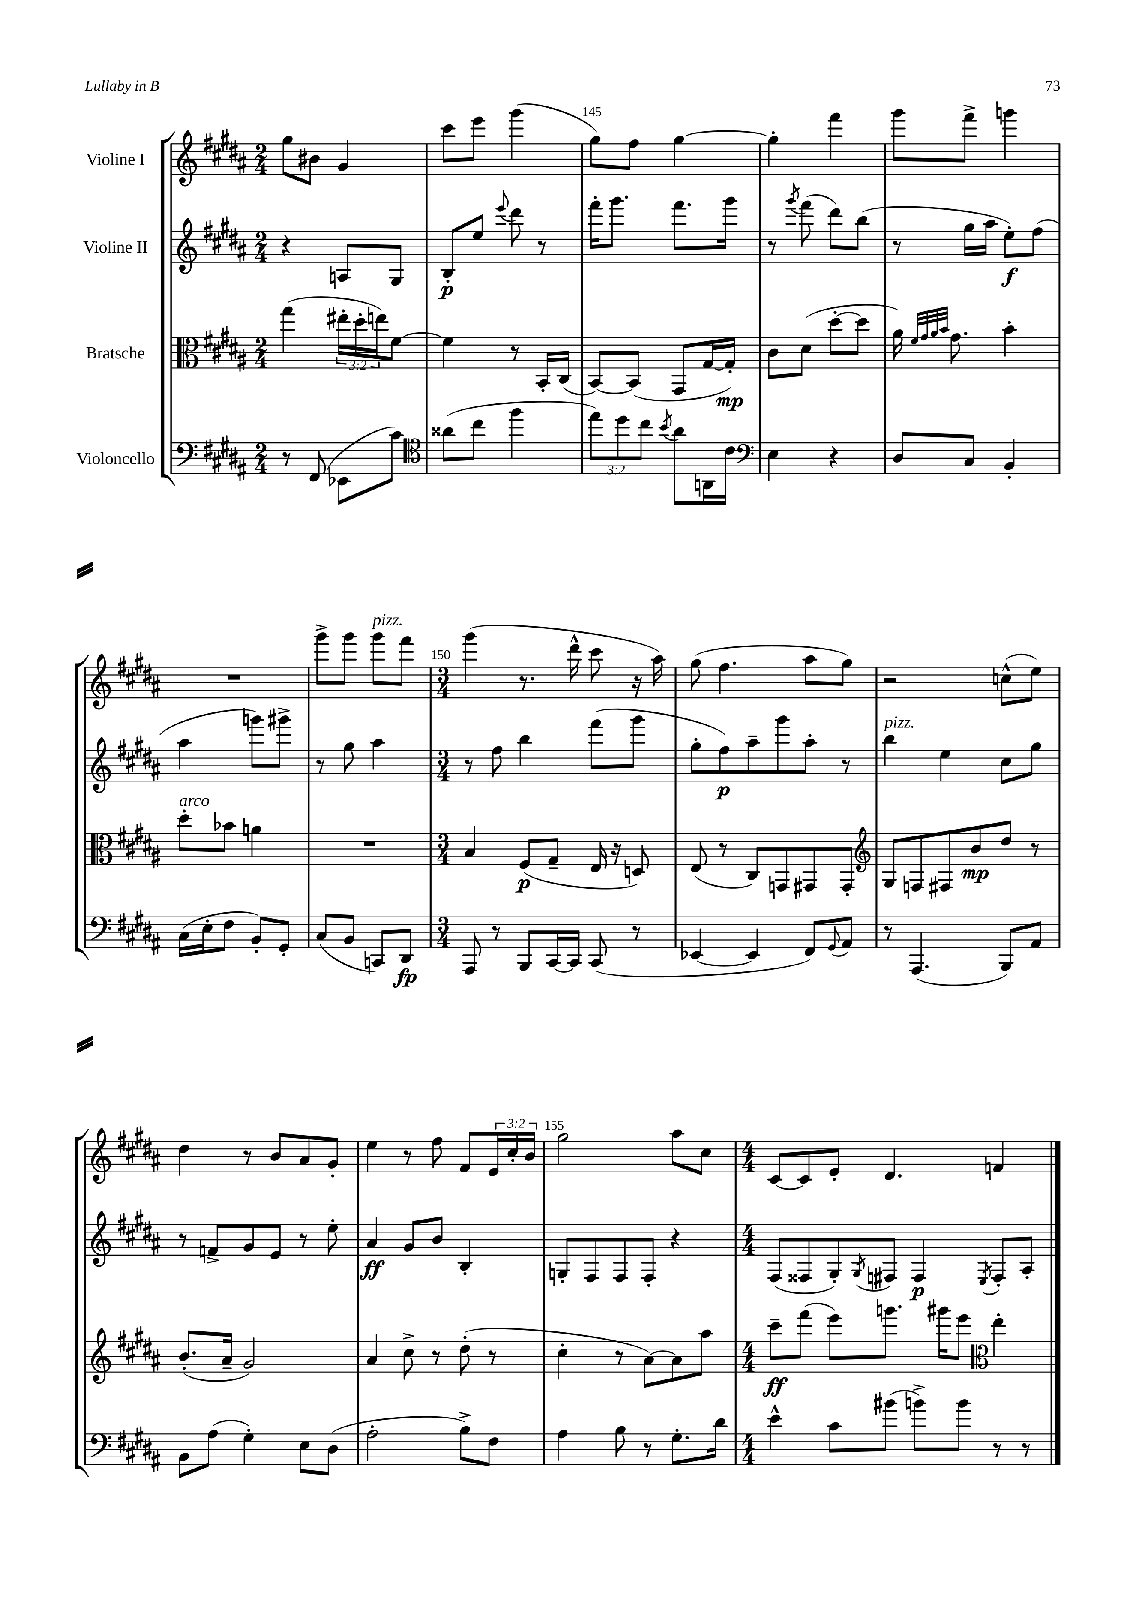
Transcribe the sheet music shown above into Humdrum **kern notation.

**kern	**dynam	**kern	**dynam	**kern	**dynam	**kern
*part4	*part4	*part3	*part3	*part2	*part2	*part1
*staff4	*staff4	*staff3	*staff3	*staff2	*staff2	*staff1
*I"Violoncello	*	*I"Bratsche	*	*I"Violine II	*	*I"Violine I
*clefF4	*	*clefC3	*	*clefG2	*	*clefG2
*k[f#c#g#d#a#]	*	*k[f#c#g#d#a#]	*	*k[f#c#g#d#a#]	*	*k[f#c#g#d#a#]
*M2/4	*	*M2/4	*	*M2/4	*	*M2/4
=143	=143	=143	=143	=143	=143	=143
8r	.	(4gg#\	.	4r	.	8gg#\L
(8FF#/	.	.	.	.	.	8b#X\J
8EE-X\L	.	24ee#X'\LL	.	8An/L	.	4g#/
.	.	24dd#'\	.	.	.	.
.	.	24een\J)	.	.	.	.
8c#\J)	.	[8f#\J	.	8G#/J	.	.
=144	=144	=144	=144	=144	=144	=144
*clefC4	*	*	*	*	*	*
(8a##X\L	.	4f#\]	.	8B'/L	p	8ccc#\L
8cc#\J	.	.	.	8ee/J	.	8eee\J
.	.	.	.	8qqeee/	.	.
4ff#\	.	8r	.	8ddd#\	.	(4ggg#\
.	.	16BB'/LL	.	8r	.	.
.	.	(16C#/JJ	.	.	.	.
=145	=145	=145	=145	=145	=145	=145
12ee\L)	.	[8BB/L)	.	16fff#'\KL	.	8gg#\L)
.	.	.	.	8.ggg#\J	.	.
12dd#\	.	.	.	.	.	.
.	.	(8BB/J]	.	.	.	8ff#\J
12cc#\J	.	.	.	.	.	.
8qb/	.	.	.	.	.	.
8a#\L	.	8GG#/L	.	8.fff#\L	.	[4gg#\
16AAn\L	.	[16G#/L	.	.	.	.
16c#\JJ	.	16G#'/JJ])	mp	16ggg#\Jk	.	.
=146	=146	=146	=146	=146	=146	=146
*clefF4	*	*	*	*	*	*
4E\	.	8c#\L	.	8r	.	4gg#'\]
.	.	.	.	8qggg#/	.	.
.	.	(8d#\J	.	(8fff#\	.	.
4r	.	[8dd#'\L	.	8ddd#\L)	.	4fff#\
.	.	8dd#\J]	.	(8bb\J	.	.
=147	=147	=147	=147	=147	=147	=147
8D#/L	.	16a#\)	.	8r	.	8ggg#\L
.	.	32qqf#/LLL	.	.	.	.
.	.	32qqg#/	.	.	.	.
.	.	32qqa#/	.	.	.	.
.	.	32qqb/JJJ	.	.	.	.
.	.	8.g#\	.	.	.	.
8C#/J	.	.	.	16gg#\LL	.	8fff#^\J
.	.	.	.	16aa#\JJ	.	.
4BB'/	.	4b'\	.	8ee'\L)	f	4gggn\
.	.	.	.	(8ff#\J	.	.
!!LO:LB:g=z
=148	=148	=148	=148	=148	=148	=148
!	!	!LO:TX:a:i:t=arco	!	!	!	!
(16C#\LL	.	8dd#'\L	.	4aa#\	.	2r
16E'\J	.	.	.	.	.	.
8F#\J	.	8b-X\J	.	.	.	.
8BB'/L)	.	4an\	.	8gggn\L)	.	.
8GG#'/J	.	.	.	8ggg#X^\J	.	.
=149	=149	=149	=149	=149	=149	=149
(8C#/L	.	2r	.	8r	.	8ggg#^\L
8BB/J	.	.	.	8gg#\	.	8ggg#\J
!	!	!	!	!	!	!LO:TX:a:i:t=pizz.
8CCn/L)	.	.	.	4aa#\	.	8ggg#\L
8DD#/J	fp	.	.	.	.	8fff#\J
=150	=150	=150	=150	=150	=150	=150
*M3/4	*	*M3/4	*	*M3/4	*	*M3/4
8AAA#/	.	4B/	.	8r	.	(4ggg#\
8r	.	.	.	8ff#\	.	.
8BBB/L	.	(8F#/L	p	4bb\	.	8.r
[16CC#/L	.	8G#~/J	.	.	.	.
16CC#/JJ]	.	.	.	.	.	16ddd#^^\
(8CC#/	.	16E/	.	(8fff#\L	.	8ccc#\
.	.	16r	.	.	.	.
8r	.	8Dn/)	.	8ggg#\J	.	16r
.	.	.	.	.	.	16aa#\)
=151	=151	=151	=151	=151	=151	=151
[4EE-X/	.	(8E/	.	8gg#'\L	.	(8gg#\
.	.	8r	.	8ff#\)	p	4.ff#\
4EE-/]	.	8C#/L)	.	8aa#~\	.	.
.	.	8GGn/	.	8ggg#\	.	.
8FF#/L)	.	8GG#X/	.	8aa#'\J	.	8aa#\L
8qqGG#/	.	.	.	.	.	.
8AA#/J	.	8GG#'/J	.	8r	.	8gg#\J)
=152	=152	=152	=152	=152	=152	=152
*	*	*clefG2	*	*	*	*
!	!	!	!	!LO:TX:a:i:t=pizz.	!	!
8r	.	8G#/L	.	4bb\	.	2r
(4.AAA#/	.	8Fn/	.	.	.	.
.	.	8F#X/	.	4ee\	.	.
.	.	8b/	mp	.	.	.
8BBB/L)	.	8dd#/J	.	8cc#\L	.	(8ccn^^\L
8AA#/J	.	8r	.	8gg#\J	.	8ee\J)
!!LO:LB:g=z
=153	=153	=153	=153	=153	=153	=153
8BB\L	.	(8.b'/L	.	8r	.	4dd#\
(8A#\J	.	.	.	8fn^/L	.	.
.	.	16a#~/Jk	.	.	.	.
4G#'\)	.	2g#/)	.	8g#/	.	8r
.	.	.	.	8e/J	.	8b/L
8E\L	.	.	.	8r	.	8a#/
(8D#\J	.	.	.	8ee'\	.	8g#'/J
=154	=154	=154	=154	=154	=154	=154
2A#'\	.	4a#/	.	4a#/	ff	4ee\
.	.	8cc#^\	.	8g#/L	.	8r
.	.	8r	.	8b/J	.	8ff#\
8B^\L)	.	(8dd#'\	.	4B'/	.	8f#/L
8F#\J	.	8r	.	.	.	24e/L
.	.	.	.	.	.	24cc#'/
.	.	.	.	.	.	24b/JJ
=155	=155	=155	=155	=155	=155	=155
4A#\	.	4cc#'\	.	8Gn'/L	.	2gg#\
.	.	.	.	8F#/	.	.
8B\	.	8r	.	8F#/	.	.
8r	.	[8a#\L)	.	8F#'/J	.	.
8.G#'\L	.	8a#\]	.	4r	.	8aa#\L
.	.	8aa#\J	.	.	.	8cc#\J
16d#\Jk	.	.	.	.	.	.
=156	=156	=156	=156	=156	=156	=156
*M4/4	*	*M4/4	*	*M4/4	*	*M4/4
4e^^\	.	8ccc#~\L	ff	(8F#/L	.	[8c#/L
.	.	(8fff#\J	.	8F##X/	.	8c#/]
8c#\L	.	8eee\L)	.	8G#'/)	.	8e'/J
.	.	.	.	8qG#/	.	.
(8b#X\J	.	8.gggn\J	.	8F#X/J	.	4.d#/
8bn^\L)	.	.	.	4F#/	p	.
.	.	16ggg#X\KL	.	.	.	.
8b\J	.	8eee\J	.	.	.	.
*	*	*clefC3	*	*	*	*
.	.	.	.	8qE/	.	.
8r	.	4ee'\	.	8F#'/L	.	4fn/
8r	.	.	.	8A#'/J	.	.
==	==	==	==	==	==	==
*-	*-	*-	*-	*-	*-	*-
